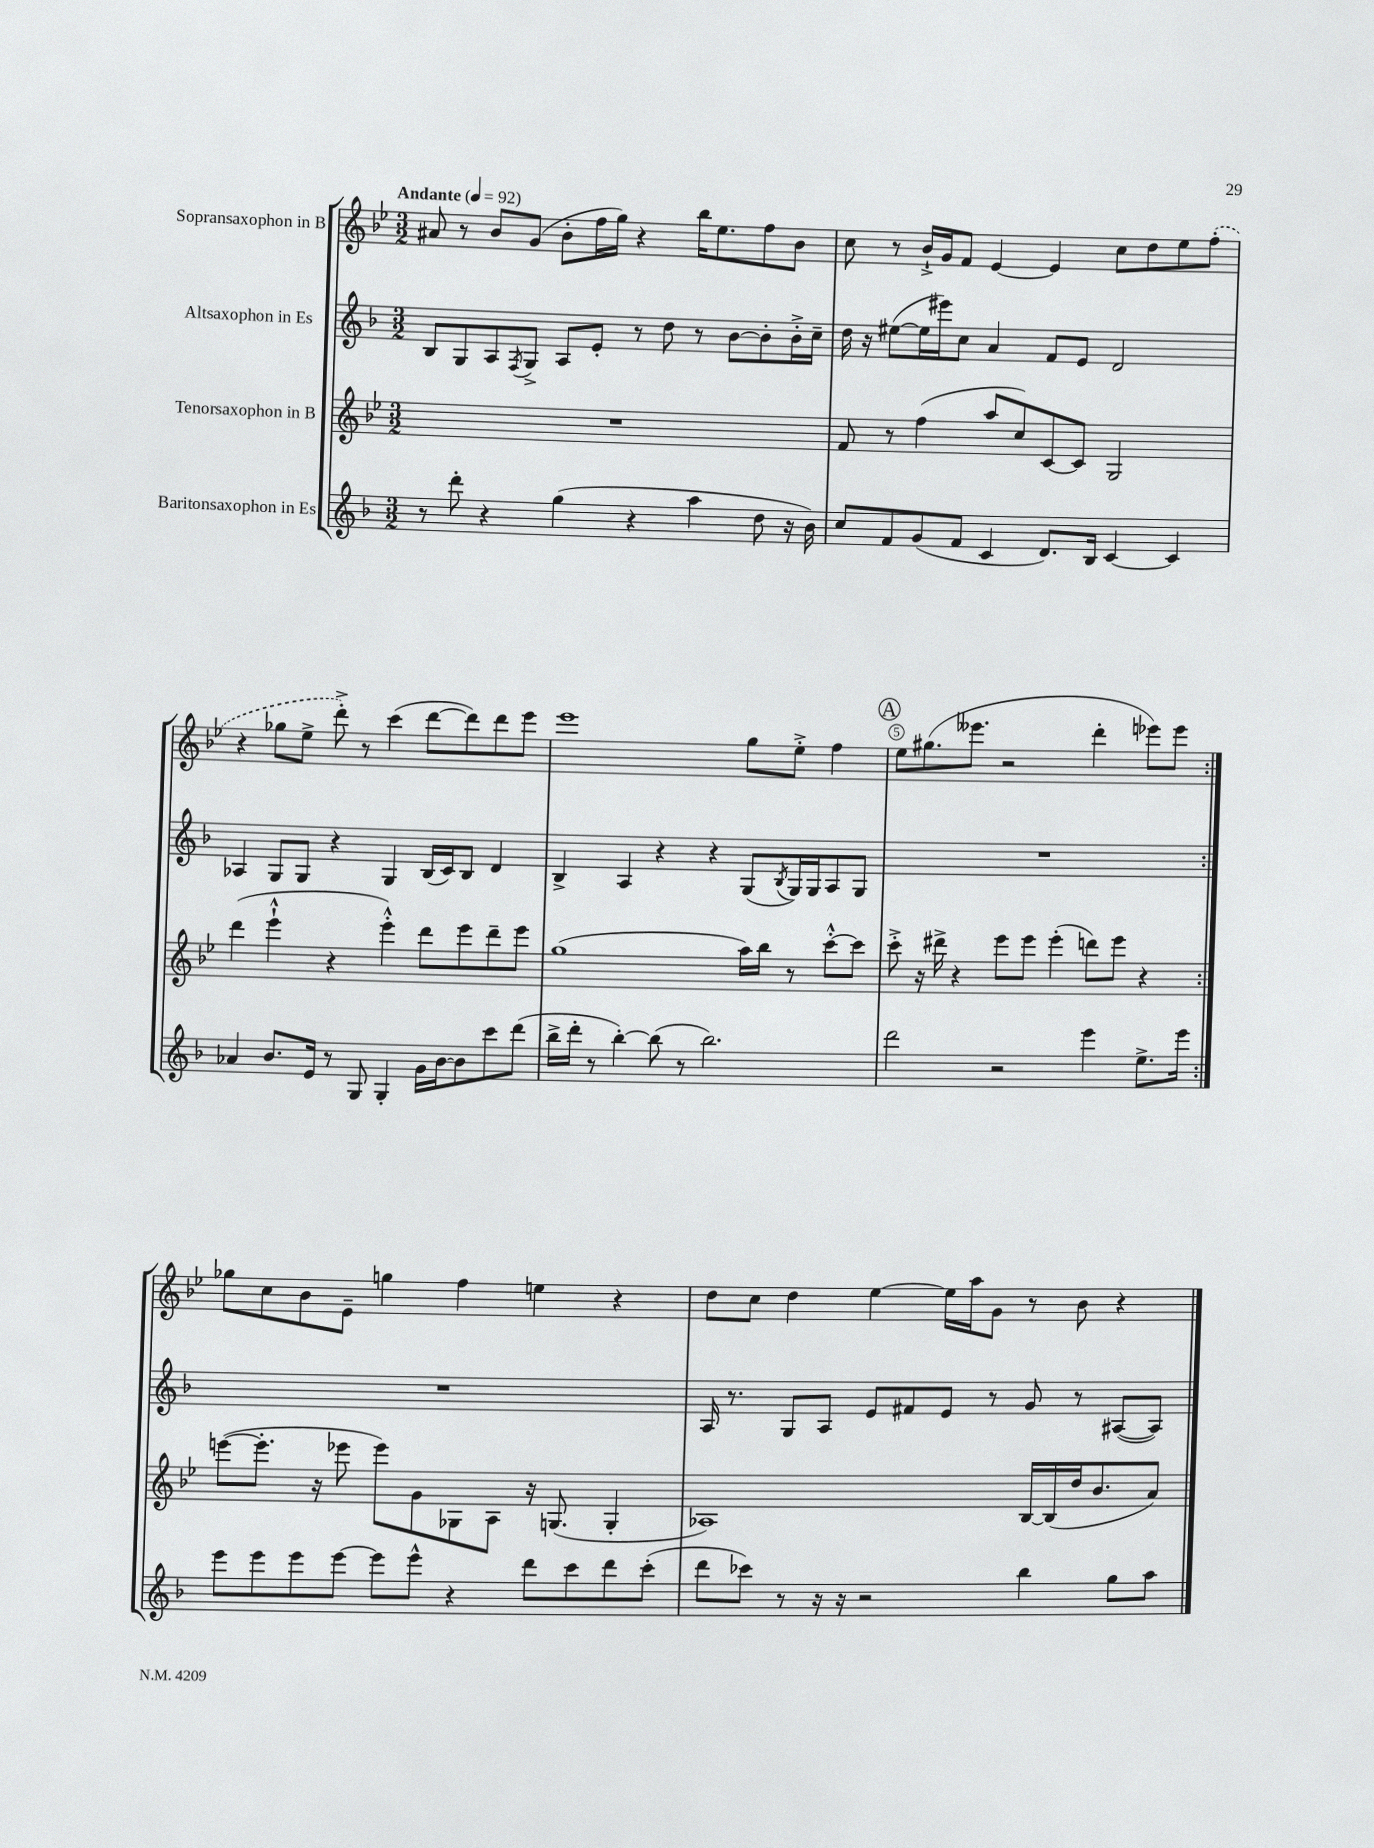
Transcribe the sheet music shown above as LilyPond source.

<<
\new StaffGroup <<
\new Staff = "s0" \with { instrumentName = "Sopransaxophon in B" } {
    \clef treble \key bes \major \numericTimeSignature \time 3/2 \tempo "Andante" 4 = 92
    \repeat volta 2 { ais'8 r8 bes'8 g'8( bes'8-. f''16 g''16) r4 bes''16 ees''8. f''8 bes'8 |
    c''8 r8 bes'16-!-> g'16 f'8 ees'4~ ees'4 c''8 d''8 ees''8 \once \slurDashed f''8-.( |
    r4 ges''8 ees''8-> d'''8-.->) r8 c'''4( d'''8~ d'''8) d'''8 ees'''8 |
    ees'''1 g''8 ees''8-.-> f''4 |
    \mark \markup { \circle "A" } ees''8 gis''8.( eeses'''8. r2 d'''4-. ees'''8) ees'''8 | }
    ges''8 c''8 bes'8 ees'8-- g''4 f''4 e''4 r4 |
    d''8 c''8 d''4 ees''4~ ees''16 a''16 g'8 r8 bes'8 r4 \bar "|." |
}
\new Staff = "s1" \with { instrumentName = "Altsaxophon in Es" } {
    \clef treble \key f \major \numericTimeSignature \time 3/2
    \repeat volta 2 { bes8 g8 a8 \acciaccatura { f8 } g8-> a8 e'8-. r8 d''8 r8 bes'8~ bes'8-. bes'16-.-> c''16-- |
    d''16 r16 eis''8~( eis''16 eis'''16) c''8 a'4 f'8 e'8 d'2 |
    aes4 g8 g8 r4 g4 bes16( c'16) bes8 d'4 |
    bes4-> a4 r4 r4 g8( \acciaccatura { bes8 } g16) g16 a8 g8 |
    \mark \markup { \circle "A" } R1. | }
    R1. |
    a16 r8. g8 a8 e'8 fis'8 e'8 r8 g'8 r8 ais8~( ais8) \bar "|." |
}
\new Staff = "s2" \with { instrumentName = "Tenorsaxophon in B" } {
    \clef treble \key bes \major \numericTimeSignature \time 3/2
    \repeat volta 2 { R1. |
    f'8 r8 f''4( a''8 c''8) c'8~ c'8 g2 |
    d'''4( ees'''4-!-^ r4 ees'''4-.-^) d'''8 ees'''8 d'''8-- ees'''8 |
    g''1( a''16) bes''16 r8 c'''8~-.-^ c'''8 |
    \mark \markup { \circle "A" } c'''8-.-> r16 dis'''16-> r4 ees'''8 ees'''8 ees'''4-.( d'''8) ees'''8 r4 | }
    e'''8~( e'''8.-. r16 ees'''8 ees'''8) g'8 ges8 a8 r16 g8.( g4-. |
    aes1) bes16~ bes16( d''16 bes'8. a'8) \bar "|." |
}
\new Staff = "s3" \with { instrumentName = "Baritonsaxophon in Es" } {
    \clef treble \key f \major \numericTimeSignature \time 3/2
    \repeat volta 2 { r8 d'''8-. r4 g''4( r4 a''4 d''8 r16 bes'16) |
    c''8 f'8 g'8( f'8 c'4 d'8.) bes16 c'4~ c'4 |
    aes'4 bes'8. e'16 r8 g8 g4-. g'16 bes'16~ bes'8 c'''8 d'''8( |
    bes''16-> d'''16-. r8 bes''4~-.) bes''8( r8 bes''2.) |
    \mark \markup { \circle "A" } d'''2 r2 e'''4 e''8.-> e'''16 | }
    e'''8 e'''8 e'''8 e'''8~ e'''8 e'''8-^ r4 d'''8 c'''8 d'''8 c'''8-.( |
    d'''8 ces'''8) r8 r16 r16 r2 bes''4 g''8 a''8 \bar "|." |
}
>>
>>
\layout { \context { \Score \override BarNumber.break-visibility = ##(#f #t #t) barNumberVisibility = #(every-nth-bar-number-visible 5) \override BarNumber.stencil = #(make-stencil-circler 0.1 0.3 ly:text-interface::print) } }
